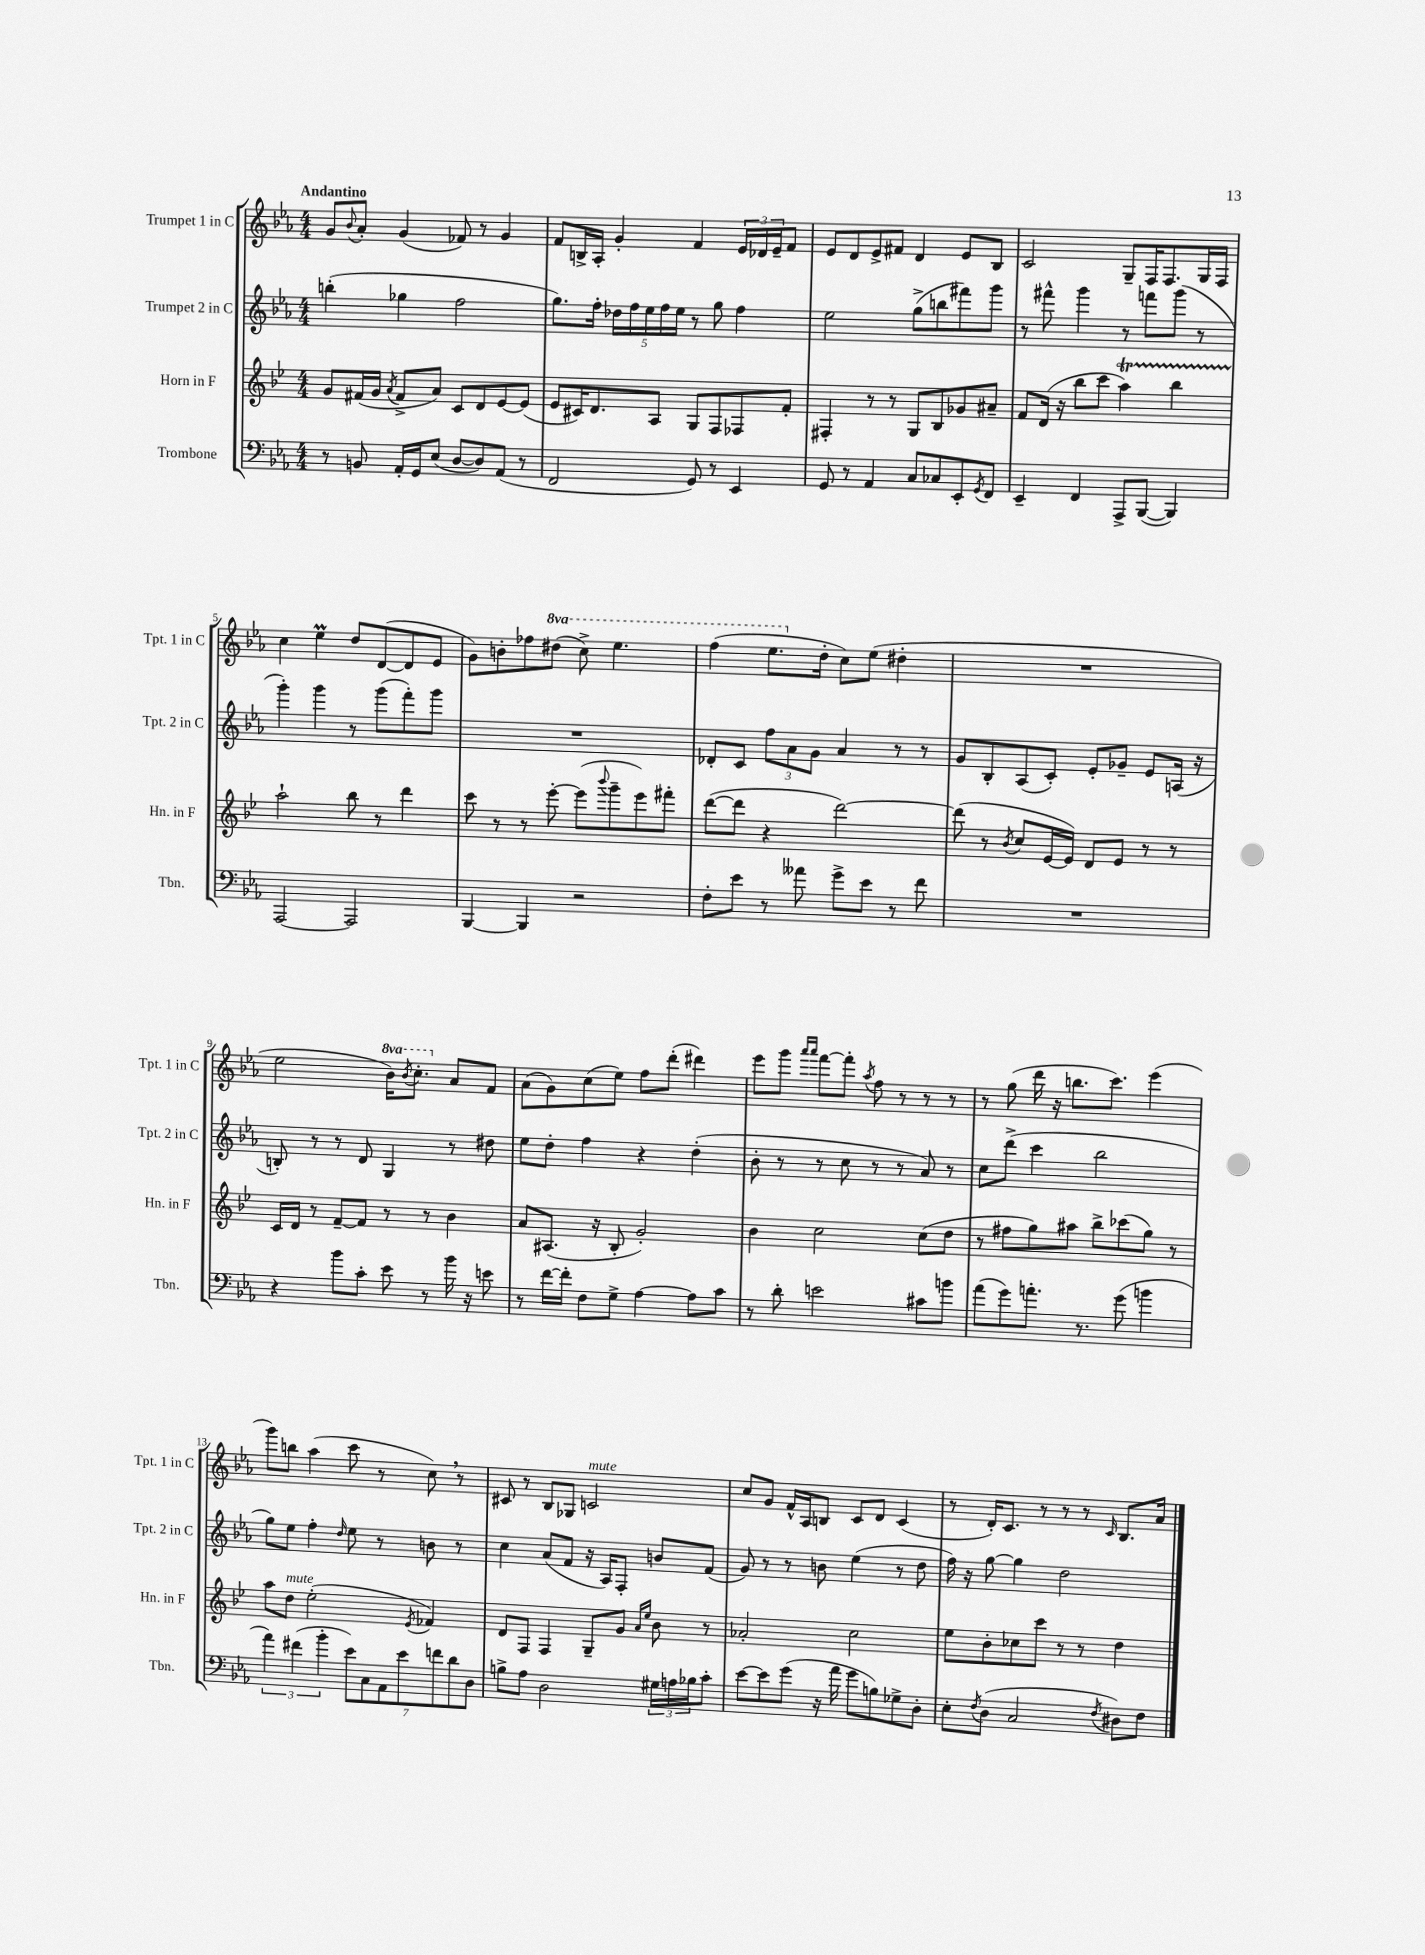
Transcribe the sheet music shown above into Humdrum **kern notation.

**kern	**kern	**kern	**kern
*part4	*part3	*part2	*part1
*staff4	*staff3	*staff2	*staff1
*I"Trombone	*I"Horn in F	*I"Trumpet 2 in C	*I"Trumpet 1 in C
*I'Tbn.	*I'Hn. in F	*I'Tpt. 2 in C	*I'Tpt. 1 in C
*clefF4	*clefG2	*clefG2	*clefG2
*k[b-e-a-]	*k[b-e-]	*k[b-e-a-]	*k[b-e-a-]
*M4/4	*M4/4	*M4/4	*M4/4
=1	=1	=1	=1
!	!	!	!LO:TX:a:B:t=Andantino
8r	8g/L	(4bbn'\	8g/L
.	.	.	8qqb-/
8BBn/	(16f#X/L	.	8a-'/J
.	16g/JJ	.	.
.	8qa/	.	.
16AA-'/LL	8f#^/L	4gg-X\	(4g/
16GG/J	.	.	.
(8E-/J	8a/J)	.	.
[8D/L	8c/L	2ff\	8f-X/)
8D/])	8d/	.	8r
(8AA-/J	[8e-/	.	4g/
8r	(8e-/J]	.	.
=2	=2	=2	=2
2FF/	8e-/L	8.gg\L)	8f/L
.	16c#X/K)	.	16Bn^/L
.	8.d/	16ff'\Jk	16A-'/JJ
.	.	20dd-X\LL	4g'/
.	.	20ff\	.
.	.	20ee-\	.
.	8A/J	.	.
.	.	20ff\	.
.	.	20ee-\JJ	.
8GG/)	8G/L	8r	4f/
8r	8F/	8gg\	.
4EE-/	8F-X/	4ff\	24e-/LL
.	.	.	24d-X/
.	.	.	24e-~/J
.	8f'/J	.	8f/J
=3	=3	=3	=3
8GG/	4F#X'/	2ee-\	8e-/L
8r	.	.	8d/
4AA-/	8r	.	8e-^/
.	8r	.	8f#X/J
8C/L	8G/L	(8gg^\L	4d/
8C-X/	8B-/	8bbn\	.
8EE-'/	8g-X/	8fff#X\)	8e-/L
8qGG/	.	.	.
8FF/J	8a#X~/J	8ggg\J	8B-/J
=4	=4	=4	=4
4EE-~/	8f/L	8r	2c/
.	(16d/Jk	8fff#X^^\	.
.	16r	.	.
4FF/	8bb-\L	4ggg\	.
.	8ccc\J	.	.
8AAA-^/L	4aat\)	8r	8G~/L
([8BBB-/J	.	8fffn\L	16F/K
.	.	.	8.F/
4BBB-/])	4bb-TTT\	(8ggg\J	.
.	.	8r	16G/L
.	.	.	16F/JJ
!!LO:LB:g=z
=5	=5	=5	=5
[2AAA-/	2aa`\	4ggg'\)	4cc\
.	.	4ggg\	4ee-M\
2AAA-/]	8bb-\	8r	8dd/L
.	8r	(8ggg\L	([8d/
.	4ddd\	8fff'\)	8d/]
.	.	8ggg\J	8e-/J
=6	=6	=6	=6
[4BBB-/	8ccc\	1r	8g\L)
.	8r	.	8bn'\
4BBB-/]	8r	.	8ff-X\
*	*	*	*8va
.	[8eee-'\	.	(8ddd#X\J
2r	(8eee-\L]	.	8ccc^\)
.	8qqbbb-/	.	.
.	8ggg~\	.	4.eee-\
.	8eee-\)	.	.
.	8fff#X'\J	.	.
=7	=7	=7	=7
8F'\L	([8ddd\L	8d-X'/L	(4fff\
8e-\J	8ddd\J]	8c/J	.
8r	4r	12ff\L	8.eee-\L
.	.	12a-\	.
8a--X\	.	.	.
.	.	12g\J	.
*	*	*	*X8va
.	.	.	16dd'\Jk
8g^\L	[2ddd\)	4a-/	8cc\L)
8e-\J	.	.	(8ee-\J
8r	.	8r	4dd#X'\
8f\	.	8r	.
=8	=8	=8	=8
1r	(8ddd\]	8g/L	1r
.	8r	8B-'/	.
.	8qb-/	.	.
.	8cc/L	(8A-/	.
.	[16e-/L	8c'/J)	.
.	16e-/JJ])	.	.
.	8d/L	8e-'/L	.
.	8e-/J	8g-X~/J	.
.	8r	8e-/L	.
.	8r	(16An/Jk	.
.	.	16r	.
!!LO:LB:g=z
=9	=9	=9	=9
4r	16c/LL	8Bn'/)	2ee-\
.	16d/JJ	.	.
.	8r	8r	.
8b-\L	[8f~/L	8r	.
8c'\J	8f/J]	8d/	.
*	*	*	*8va
8e-\	8r	4G/	16bb-\KL)
.	.	.	8qbb-/
.	.	.	8.ccc'\J
8r	8r	.	.
*	*	*	*X8va
16b-\	4b-\	8r	8a-/L
16r	.	.	.
8en\	.	8dd#X\	8f/J
=10	=10	=10	=10
8r	8a/L	8ee-\L	(8a-\L
[16f\LL	(8.A#X/J	8dd'\J	8g\)
16f'\JJ]	.	.	.
8F\L	.	4ff\	(8cc\
.	16r	.	.
8G^\J	8B-'/	.	8ee-\J)
[4A-\	2g'/)	4r	8ff\L
.	.	.	(8ddd'\J
8A-\L]	.	(4dd'\	4ddd#X\)
8c\J	.	.	.
=11	=11	=11	=11
8r	4b-\	8b-'\	8eee-\L
8d'\	.	8r	8ggg\J
.	.	.	16qqaaa-/LL
.	.	.	16qqaaa-/JJ
2en\	2cc\	8r	[8fff\L
.	.	8cc\	8fff'\J]
.	.	.	8qaa-/
.	.	8r	8ff\
.	.	8r	8r
8c#X\L	(8cc\L	8a-/)	8r
8bn\J	8dd\J	8r	8r
=12	=12	=12	=12
(8a-\L	8r	8cc\L	8r
8g\)	8ff#X\L	(8ddd^\J	(8gg\
8.an'\J	8gg\)	4ccc\	16ddd\
.	.	.	16r
.	8aa#X\J	.	8.bbn\L
8.r	.	.	.
.	8bb-^\L	2bb-\	.
.	.	.	8.ccc\J)
(8g\	(8ccc-X\	.	.
4bn\	8gg\J)	.	(4eee-\
.	8r	.	.
!!LO:LB:g=z
=13	=13	=13	=13
6a-\)	8aa\L	8gg\L)	8ggg\L)
!	!LO:TX:a:i:t=mute	!	!
.	8dd\J	8ee-\J	8bbn\J
(6f#X\	.	.	.
.	(2ee-'\	4ff'\	(4aa-\
6b-'\	.	.	.
.	.	16qqdd/	.
14e-\L)	.	8ee-\	8ccc\
14C\	.	.	.
.	.	8r	8r
14AA-\	.	.	.
14e-\	.	.	.
.	8qe-/	.	.
.	4f-X/)	8bn\	8cc,\)
14fn\	.	.	.
14d\	.	.	.
.	.	8r	8r
14D\J	.	.	.
=14	=14	=14	=14
8Bn^\L	8d/L	4cc\	8c#X/
8A-\J	8F/J	.	8r
2D\	4F/	(8a-/L	8B-/L
.	.	8f/J	8G-X/J
!	!	!	!LO:TX:a:i:t=mute
.	8G~/L	16r	2cn/
.	.	16A-/KL)	.
.	8g/J	8F'/J	.
.	16qqa/LL	.	.
.	16qqee-/JJ	.	.
24G#X\LL	8b-\	8bn/L	.
24An\	.	.	.
24B-X\J	.	.	.
8c'\J	8r	(8f/J	.
=15	=15	=15	=15
[8e-\L	2a-X'/	8g/)	8cc/L
8e-\]	.	8r	8g/J
(8g\J	.	8r	16f^^/LL
.	.	.	16A-/J
16r	.	8bn\	8Bn/J
16a-\	.	.	.
8g\L	2cc\	(4ee-\	8c/L
8Bn\)	.	.	8d/J
8G-X^\	.	8r	(4c/
8D'\J	.	8dd\	.
=16	=16	=16	=16
8E-'\L	8ee-\L	16ff\)	8r
.	.	16r	.
8qF/	.	.	.
(8D\J	8b-'\	[8gg\	16d'/KL)
.	.	.	8.c/J
2C/	8cc-X\	4gg\]	.
.	8ccc\J	.	8r
.	8r	2dd\	8r
.	8r	.	8r
8qF/	.	.	16qqc/
8D#X\L)	4dd\	.	8.B-/L
8F\J	.	.	.
.	.	.	16a-/Jk
==	==	==	==
*-	*-	*-	*-
